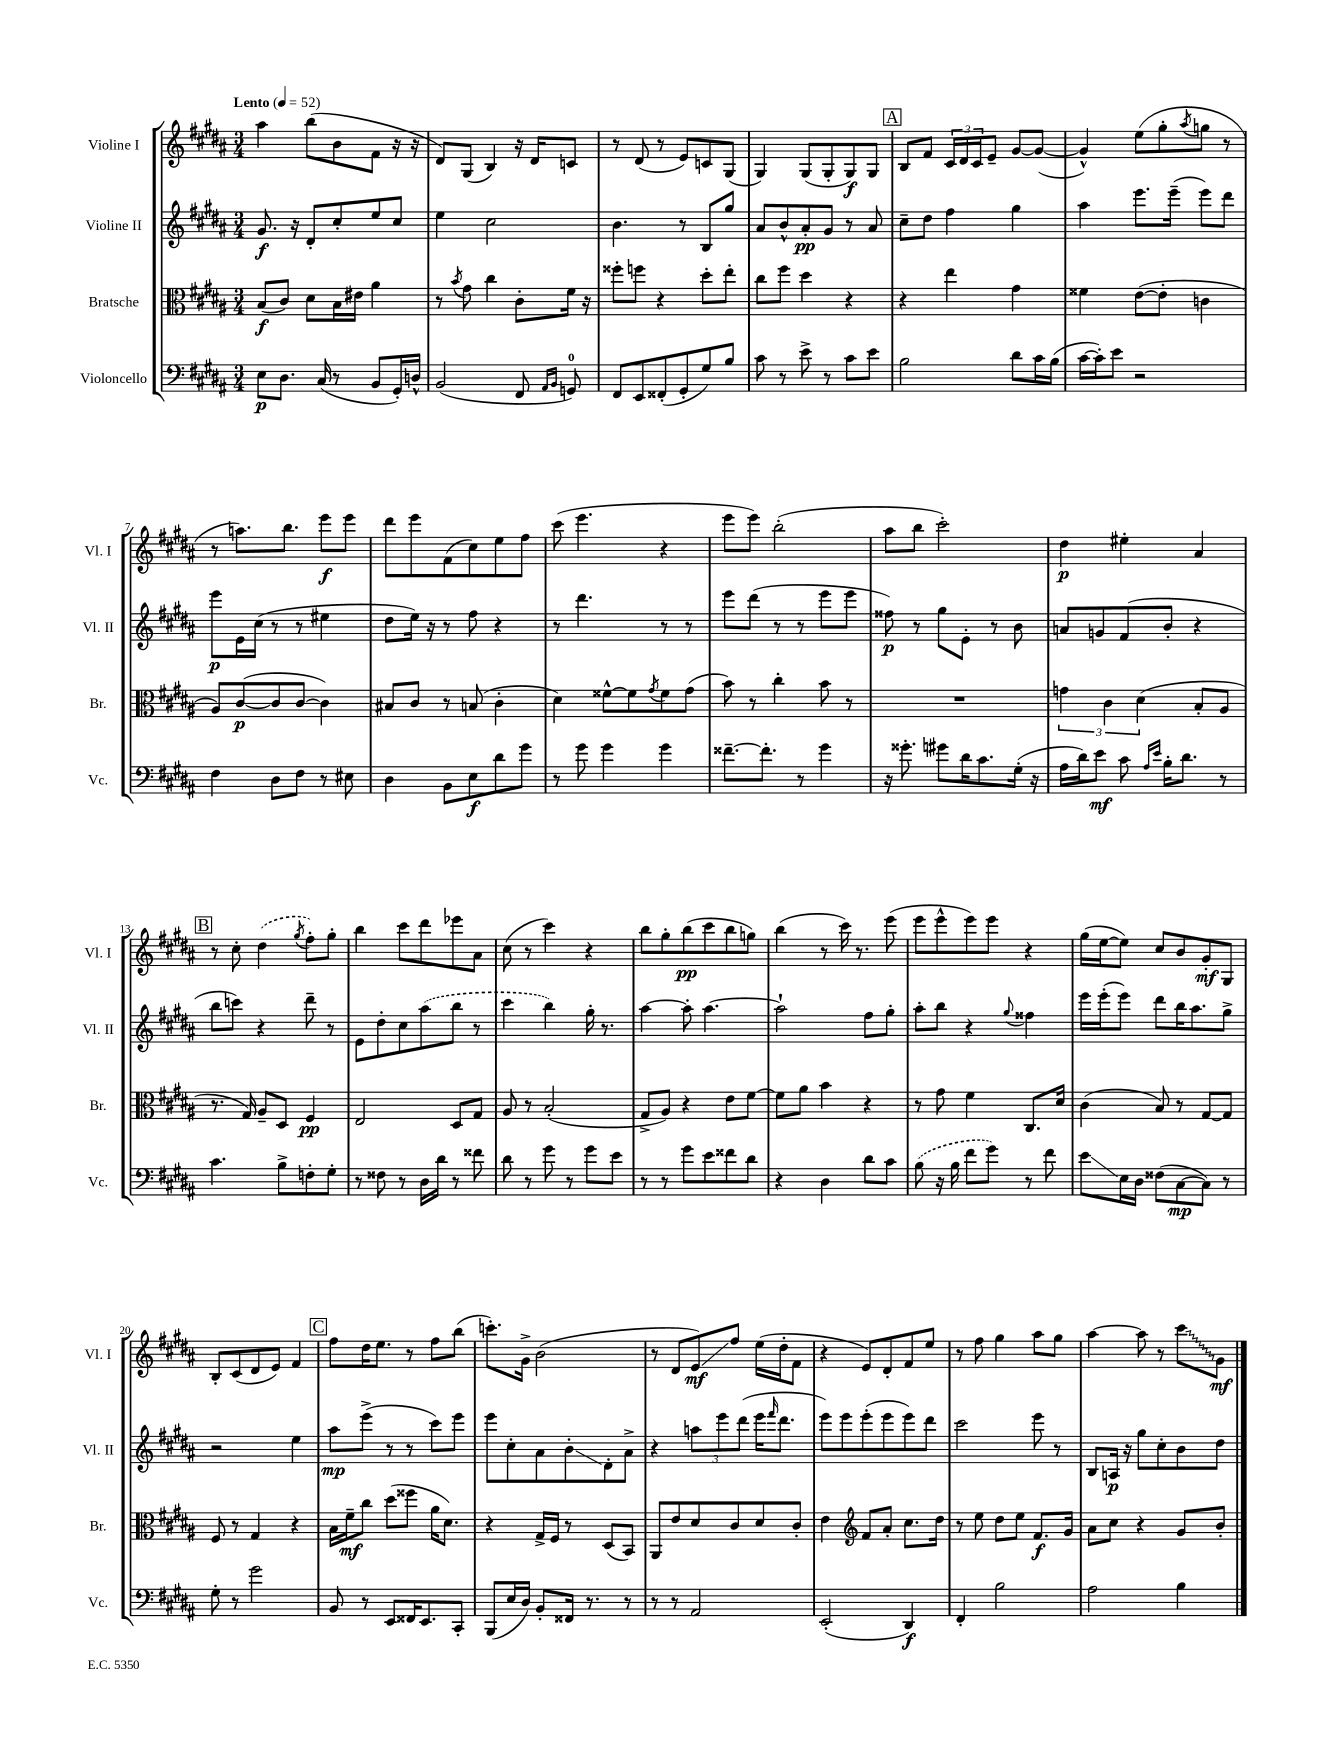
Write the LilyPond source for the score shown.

<<
\new StaffGroup <<
\new Staff = "s0" \with { instrumentName = "Violine I" shortInstrumentName = "Vl. I" } {
    \clef treble \key b \major \numericTimeSignature \time 3/4 \tempo "Lento" 4 = 52
    ais''4 b''8( b'8 fis'8 r16 r16 |
    dis'8) gis8( b4) r16 dis'16 c'8 |
    r8 dis'8( r8 e'8) c'8 gis8( |
    gis4) gis8( gis8-. gis8\f) gis8 |
    \mark \markup { \box "A" } b8 fis'8 \tuplet 3/2 { cis'16 dis'16 cis'16 } e'8-- gis'8~ gis'8~( |
    gis'4-^) e''8( gis''8-. \acciaccatura { ais''8 } g''8 r8 |
    r8 a''8.) b''8. e'''8\f e'''8 |
    dis'''8 e'''8 fis'8( cis''8) e''8 fis''8 |
    cis'''8( e'''4. r4 |
    e'''8 e'''8) b''2-.( |
    ais''8 b''8 cis'''2-.) |
    dis''4\p eis''4-. ais'4 |
    \mark \markup { \box "B" } r8 cis''8-. \once \slurDashed dis''4( \acciaccatura { gis''8 } fis''8-.) gis''8-. |
    b''4 cis'''8 dis'''8 ees'''8 ais'8 |
    cis''8( r8 cis'''4) r4 |
    b''8 gis''8-. b''8\pp( cis'''8 b''8 g''8) |
    b''4( r8 cis'''16) r8. e'''8( |
    e'''8 e'''8-^ e'''8) e'''8 r4 |
    gis''16( e''16~ e''8) cis''8 b'8 gis'8-.\mf gis8 |
    b8-. cis'8( dis'8 e'8) fis'4 |
    \mark \markup { \box "C" } fis''8 dis''16 e''8. r8 fis''8 b''8( |
    c'''8.-.) gis'16-> b'2( |
    r8 dis'8 e'8\glissando\mf) fis''8 e''16( dis''16-. fis'8 |
    r4 e'8) dis'8-. fis'8 e''8 |
    r8 fis''8 gis''4 ais''8 gis''8 |
    ais''4~ ais''8 r8 \once \override Glissando.style = #'zigzag cis'''8\glissando gis'8\mf \bar "|." |
}
\new Staff = "s1" \with { instrumentName = "Violine II" shortInstrumentName = "Vl. II" } {
    \clef treble \key b \major \numericTimeSignature \time 3/4
    gis'8.\f r16 dis'8-. cis''8-. e''8 cis''8 |
    e''4 cis''2 |
    b'4. r8 b8 gis''8 |
    ais'8 b'8-^ ais'8-.\pp gis'8 r8 ais'8 |
    \mark \markup { \box "A" } cis''8-- dis''8 fis''4 gis''4 |
    ais''4 e'''8. e'''16--( e'''8) dis'''8 |
    e'''8\p e'16 cis''16( r8 r8 eis''4 |
    dis''8 e''16) r16 r8 fis''8 r4 |
    r8 dis'''4. r8 r8 |
    e'''8 dis'''8( r8 r8 e'''8 e'''8 |
    fisis''8\p) r8 gis''8 e'8-. r8 b'8 |
    a'8 g'8 fis'8( b'8-. r4 |
    \mark \markup { \box "B" } b''8 c'''8) r4 dis'''8-- r8 |
    e'8 dis''8-. cis''8 \once \slurDashed ais''8( b''8 r8 |
    cis'''4 b''4) gis''16-. r8. |
    ais''4~ ais''8-. ais''4.~ |
    ais''2-! fis''8 gis''8-. |
    ais''8-. b''8 r4 \appoggiatura { gis''8 } fisis''4 |
    e'''16 e'''16-.( e'''8) dis'''8 b''16 ais''8. gis''8-> |
    r2 e''4 |
    \mark \markup { \box "C" } ais''8\mp e'''8->( r8 r8 cis'''8) e'''8 |
    e'''8 cis''8-. ais'8 b'8-.\glissando dis'8-. ais'8-> |
    r4 \tuplet 3/2 { a''8 e'''8 dis'''8( } e'''16 \grace { fis'''16 } dis'''8. |
    e'''8) e'''8 e'''8-.( e'''8 e'''8) dis'''8 |
    cis'''2 e'''8 r8 |
    b8 a16\p r16 gis''8 cis''8-. b'8 dis''8 \bar "|." |
}
\new Staff = "s2" \with { instrumentName = "Bratsche" shortInstrumentName = "Br." } {
    \clef alto \key b \major \numericTimeSignature \time 3/4
    b8\f( cis'8) dis'8 b16 eis'16 ais'4 |
    r8 \acciaccatura { b'8 } gis'8 cis''4 cis'8-. fis'16 r16 |
    fisis''8-. f''8 r4 dis''8-. e''8-. |
    cis''8 fis''8 dis''4 r4 |
    \mark \markup { \box "A" } r4 e''4 gis'4 |
    fisis'4 e'8~( e'8-. c'4 |
    ais8) cis'8~\p( cis'8 cis'8~ cis'4) |
    bis8 cis'8 r8 b8( cis'4-. |
    dis'4) fisis'8~-^ fisis'8 \acciaccatura { gis'8 } fisis'8 gis'8( |
    b'8) r8 cis''4-. b'8 r8 |
    R2. |
    \tuplet 3/2 { g'4 cis'4 dis'4( } b8-. ais8 |
    \mark \markup { \box "B" } r8. gis16) ais8-- dis8 fis4\pp |
    e2 dis8 gis8 |
    ais8 r8 b2-.( |
    gis8-> ais8) r4 e'8 fis'8~ |
    fis'8 ais'8 b'4 r4 |
    r8 gis'8 fis'4 cis8. dis'16 |
    cis'4( b8) r8 gis8~ gis8 |
    fis8 r8 gis4 r4 |
    \mark \markup { \box "C" } b16 fis'16--\mf cis''8 dis''8( fisis''8 ais'16 dis'8.) |
    r4 gis16-> fis16 r8 dis8( b,8) |
    ais,8 e'8 dis'8 cis'8 dis'8 cis'8-. |
    e'4 \clef treble fis'8 ais'8-. cis''8. dis''16 |
    r8 e''8 dis''8 e''8 fis'8.\f gis'16 |
    ais'8 cis''8 r4 gis'8 b'8-. \bar "|." |
}
\new Staff = "s3" \with { instrumentName = "Violoncello" shortInstrumentName = "Vc." } {
    \clef bass \key b \major \numericTimeSignature \time 3/4
    e8\p dis8. cis16( r8 b,8 gis,16-.) d16-^ |
    b,2( fis,8 \grace { ais,16 b,16 } g,8-0) |
    fis,8 e,8 fisis,8-.( gis,8-. gis8) b8 |
    cis'8 r8 e'8-> r8 cis'8 e'8 |
    \mark \markup { \box "A" } b2 dis'8 cis'16 b16( |
    cis'16~ cis'16-.) e'8 r2 |
    fis4 dis8 fis8 r8 eis8 |
    dis4 b,8 e8\f dis'8 gis'8 |
    r8 gis'8 gis'4 gis'4 |
    fisis'8.~-- fisis'8.-. r8 gis'4 |
    r16 gisis'8.-. gis'8 dis'16 cis'8. gis16-.( r16 |
    ais16 dis'16) e'8\mf cis'8 \grace { ais16 e'16 } b16-. dis'8. r8 |
    \mark \markup { \box "B" } cis'4. b8-> f8-. gis8-. |
    r8 fisis8 r8 dis16 dis'16 r8 fisis'8 |
    dis'8 r8 gis'8 r8 gis'8 e'8 |
    r8 r8 gis'8 e'8 fisis'8 dis'8 |
    r4 dis4 dis'8 cis'8 |
    \once \slurDashed b8( r16 b16 fis'8 gis'8) r8 fis'8 |
    e'8\glissando e16 dis16 fisis8( cis8~\mp cis8) r8 |
    gis8-. r8 gis'2 |
    \mark \markup { \box "C" } b,8 r8 e,8 fisis,16 e,8. cis,8-. |
    b,,8( e16 dis16) b,8-. fisis,16 r8. r8 |
    r8 r8 ais,2 |
    e,2-.( dis,4\f) |
    fis,4-. b2 |
    ais2 b4 \bar "|." |
}
>>
>>
